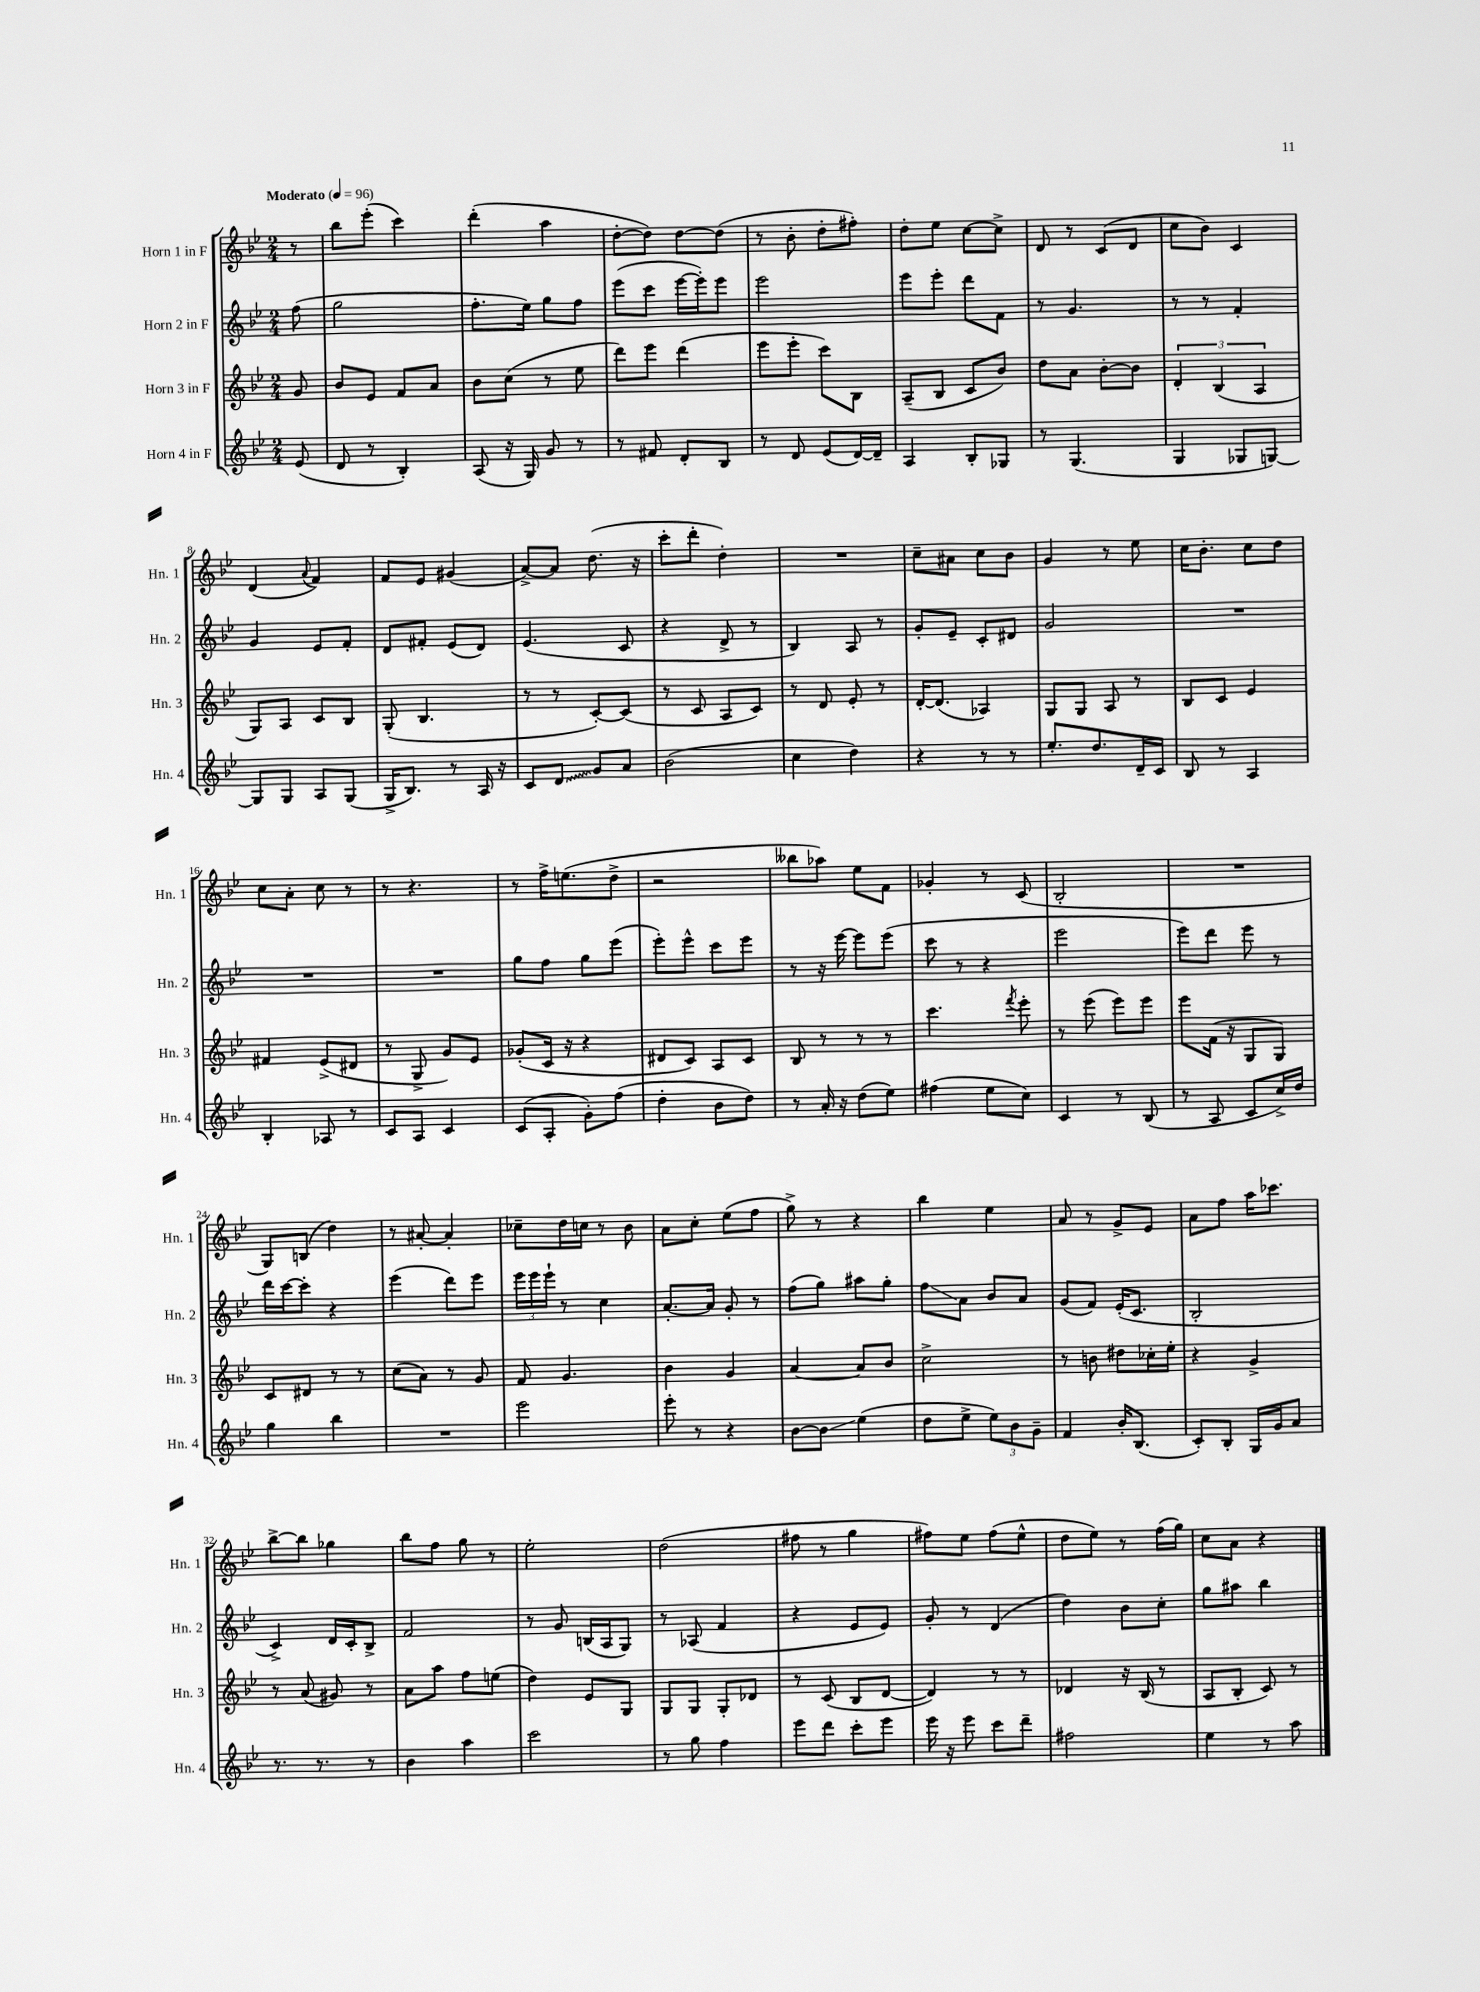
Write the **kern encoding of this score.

**kern	**kern	**kern	**kern
*staff4	*staff3	*staff2	*staff1
*clefG2	*clefG2	*clefG2	*clefG2
*k[b-e-]	*k[b-e-]	*k[b-e-]	*k[b-e-]
*M2/4	*M2/4	*M2/4	*M2/4
*MM96	*MM96	*MM96	*MM96
(8e-/	8g/	(8ff\	8r
=	=	=	=
8d/	8b-/L	2gg\	8bb-\L
8r	8e-/J	.	(8eee-'\J
4B-'/)	8f/L	.	4ccc\)
.	8a/J	.	.
=	=	=	=
(8A/	8b-\L	8.ff'\L	(4ddd'\
16r	(8cc\J	.	.
16G/)	.	16ee-\Jk)	.
8g/	8r	8gg\L	4aa\
8r	8ee-\	8ff\J	.
=	=	=	=
8r	8ddd\L)	(8eee-\L	[8dd'\L
8f#/	8eee-\J	8ccc\J	8dd\]J)
8d'/L	(4ddd\	[16eee-\LL	[8dd\L
.	.	16eee-'\]J)	.
8B-/J	.	8eee-\J	(8dd\]J
=	=	=	=
8r	8eee-\L	2eee-\	8r
8d/	8eee-'\J	.	8b-'\
(8e-/L	8ccc\L)	.	8dd'\L
[16d/L)	8B-\J	.	8ff#'\J)
16d~/]JJ	.	.	.
=	=	=	=
4A/	(8A~/L	8eee-\L	8dd'\L
.	8B-/J	8eee-'\J	8ee-\J
8B-'/L	8c/L	8ddd\L	[8cc\L
8G-/J	8b-/J)	8f\J	8cc^\]J
=	=	=	=
8r	8dd\L	8r	8d/
(4.G/	8a\J	4.g/	8r
.	[8b-'\L	.	(8c/L
.	8b-\]J	.	8d/J
=	=	=	=
4G/	6d'/	8r	8cc\L
.	.	8r	8b-\J)
.	(6B-/	.	.
8G-/L	.	4f'/	4c/
.	6A/	.	.
[8G/J)	.	.	.
=	=	=	=
8G/]L	8G/L)	4g/	(4d/
8G/J	8A/J	.	.
.	.	.	8qqa/
8A/L	8c/L	8e-/L	4f/)
(8G/J	8B-/J	8f'/J	.
=	=	=	=
16G^/LK	(8G'/	8d/L	8f/L
8.B-/J)	.	.	.
.	4.B-/	8f#'/J	8e-/J
8r	.	(8e-/L	(4g#/
16A/	.	8d/J)	.
16r	.	.	.
=	=	=	=
8c/L	8r	(4.e-/	[8a^/L)
8d/J	8r	.	8a/]J
8g/L	[8c'/L)	.	(8.dd\
8a/J	(8c/]J	8c/	.
.	.	.	16r
=	=	=	=
(2b-\	8r	4r	8ccc'\L
.	8c/	.	8ddd'\J
.	8A/L	8d^/	4dd'\)
.	8c/J)	8r	.
=	=	=	=
4cc\	8r	4B-/)	2r
.	8d/	.	.
4dd\)	8e-'/	8A/	.
.	8r	8r	.
=	=	=	=
4r	[16d'/LK	8g'/L	8cc~\L
.	(8.d/]J	.	.
.	.	8e-~/J	8a#\J
8r	4A-/)	8c'/L	8cc\L
8r	.	8d#/J	8b-\J
=	=	=	=
8.ee-'/L	8G/L	2g/	4g/
.	8G/J	.	.
8.dd/	.	.	.
.	8A/	.	8r
16d~/L	8r	.	8ee-\
16c/JJ	.	.	.
=	=	=	=
8B-/	8B-/L	2r	16cc\LK
.	.	.	8.b-'\J
8r	8c/J	.	.
4A/	4e-/	.	8cc\L
.	.	.	8dd\J
=	=	=	=
4B-'/	4f#/	2r	8cc\L
.	.	.	8a'\J
8A-/	(8e-^/L	.	8cc\
8r	8d#/J	.	8r
=	=	=	=
8c/L	8r	2r	8r
8A/J	8G^/	.	4.r
4c/	8g/L)	.	.
.	8e-/J	.	.
=	=	=	=
(8c/L	(8g-'/L	8gg\L	8r
8A'/J	16c/Jk	8ff\J	16ff^\LK
.	16r	.	(8.ee\
8g'\L)	4r	8gg\L	.
(8ff\J	.	(8eee-\J	8dd^\J
=	=	=	=
4dd'\	8d#/L	8eee-'\L)	2r
.	8c/J)	8eee-^^\J	.
8b-\L	8A/L	8ccc\L	.
8dd\J)	8c/J	8eee-\J	.
=	=	=	=
8r	8B-/	8r	8bb--\L
16a'/	8r	16r	8aa-\J)
16r	.	[16eee-\	.
(8dd\L	8r	8eee-\]L	8ee-\L
8ee-\J)	8r	(8eee-\J	8f\J
=	=	=	=
(4ff#\	4.ccc\	8ccc\	4g-'/
.	.	8r	.
8ee-\L	.	4r	8r
.	8qfff/	.	.
8cc\J)	8eee-'\	.	(8c/
=	=	=	=
4c/	8r	2eee-\	2B-'/
.	(8eee-\	.	.
8r	8eee-\L)	.	.
(8B-/	8eee-\J	.	.
=	=	=	=
8r	8eee-\L	8eee-\L)	2r
8A/	(16f\Jk	8ddd\J	.
.	16r	.	.
8c/L	8G/L	8eee-\	.
16cc^/L)	8G/J)	8r	.
16dd/JJ	.	.	.
=	=	=	=
4gg\	8c/L	16ddd\LL	8G/L)
.	.	[16ccc\J	.
.	8d#/J	8ccc'\]J	(8B/J
4bb-\	8r	4r	4dd\)
.	8r	.	.
=	=	=	=
2r	(8cc\L	(4eee-\	8r
.	8a\J)	.	[8a#'/
.	8r	8ddd\L)	4a#'/]
.	8g/	8eee-\J	.
=	=	=	=
2eee-\	8f/	24eee-\LL	8cc-~\L
.	.	24eee-\	.
.	.	24eee-`\JJ	.
.	4.g/	8r	16dd\L
.	.	.	16cc\JJ
.	.	4cc\	8r
.	.	.	8b-\
=	=	=	=
8eee-'\	4b-\	[8.a'/L	8a\L
8r	.	.	8cc'\J
.	.	16a/]Jk	.
4r	4g/	8g'/	(8ee-\L
.	.	8r	8ff\J
=	=	=	=
[8b-\L	[4a/	(8ff\L	8gg^\)
8b-\]J	.	8gg\J)	8r
(4ee-\	8a/]L	8aa#\L	4r
.	8b-/J	8gg'\J	.
=	=	=	=
8dd\L	2cc^\	8ff\L	4bb-\
8ee-^\J	.	8a\J	.
12ee-\L)	.	8b-/L	4ee-\
12b-\	.	.	.
.	.	8a/J	.
12g~\J	.	.	.
=	=	=	=
4f/	8r	(8g/L	8a/
.	8b\	8f/J)	8r
16b-'/LK	8dd#\L	(16e-'/LK	8g^/L
(8.B-/J	.	8.c/J	.
.	16cc-'\L	.	8e-/J
.	16ee-'\JJ	.	.
=	=	=	=
8c'/L)	4r	2B-'/	8a\L
8B-'/J	.	.	8ff\J
16G/LL	4g^/	.	16aa\LK
16g/J	.	.	8.ccc-\J
8a/J	.	.	.
=	=	=	=
8.r	8r	4c^/)	[8bb-^\L
.	(8a/	.	8bb-\]J
8.r	.	.	.
.	8g#/)	16d/LL	4gg-\
.	.	16c'/J	.
8r	8r	8B-^/J	.
=	=	=	=
4b-\	8a\L	2f/	8bb-\L
.	8aa\J	.	8ff\J
4aa\	8ff\L	.	8gg\
.	(8ee\J	.	8r
=	=	=	=
2ccc\	4dd\)	8r	2ee-'\
.	.	8g/	.
.	8e-/L	(16B/LL	.
.	.	16A/J	.
.	8G/J	8G/J)	.
=	=	=	=
8r	8G/L	8r	(2dd\
8gg\	8G/J	(8A-/	.
4ff\	8G'/L	4f/	.
.	8d-/J	.	.
=	=	=	=
8eee-\L	8r	4r	8ff#\
8ddd\J	(8c/	.	8r
8ccc'\L	8B-/L	8e-/L	4gg\
8eee-\J	[8d/J	8e-/J)	.
=	=	=	=
16eee-\	4d/])	8g'/	8ff#\L)
16r	.	.	.
8eee-\	.	8r	8ee-\J
8ccc\L	8r	(4d/	(8ff#\L
8ddd~\J	8r	.	8ee-^^\J
=	=	=	=
2ff#\	4d-/	4dd\)	8dd\L
.	.	.	8ee-\J)
.	16r	8b-\L	8r
.	(16B-/	.	.
.	8r	8cc'\J	(16ff\LL
.	.	.	16gg\JJ)
=	=	=	=
4ee-\	8A/L	8gg\L	8cc\L
.	8B-'/J	8aa#\J	8a\J
8r	8c/)	4bb-\	4r
8aa\	8r	.	.
==	==	==	==
*-	*-	*-	*-
